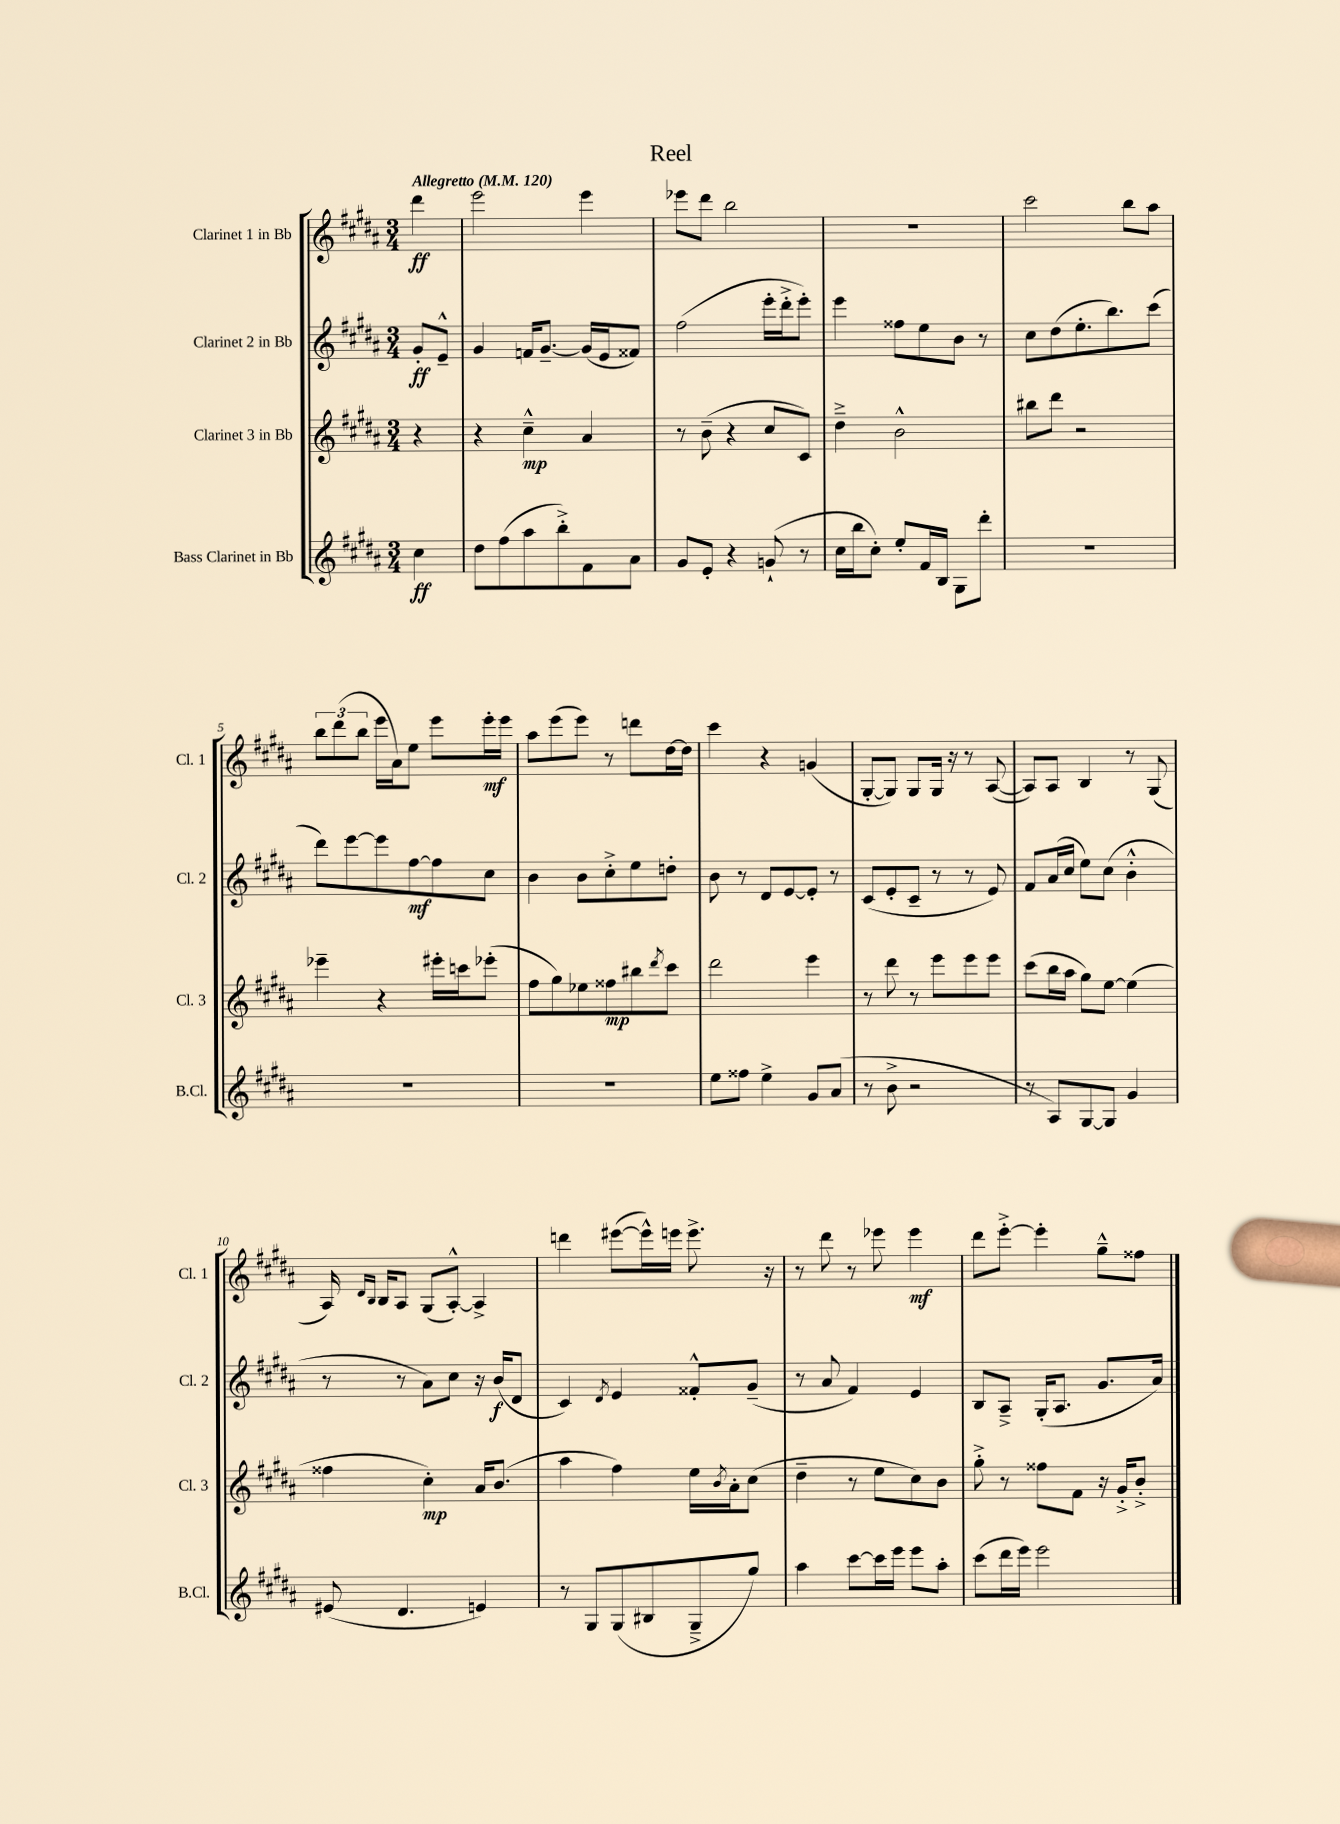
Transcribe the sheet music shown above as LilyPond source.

\header { title = "Reel" }
<<
\new StaffGroup <<
\new Staff = "s0" \with { instrumentName = "Clarinet 1 in Bb" shortInstrumentName = "Cl. 1" } {
    \clef treble \key b \major \numericTimeSignature \time 3/4 \partial 4 \tempo "Allegretto" 4 = 120
    dis'''4\ff |
    e'''2 e'''4 |
    ees'''8 dis'''8 b''2 |
    R2. |
    cis'''2 b''8 ais''8 |
    \tuplet 3/2 { b''8 dis'''8( b''8 } e'''16 ais'16) e''8 e'''8 e'''16-.\mf e'''16 |
    ais''8 e'''8( e'''8) r8 d'''8 dis''16~ dis''16 |
    cis'''4 r4 g'4( |
    gis8~-. gis8) gis8 gis16 r16 r8 ais8~( |
    ais8) ais8 b4 r8 gis8( |
    ais16) \grace { dis'16 b16 } b16 ais8 gis8( ais8~-.-^) ais4-> |
    d'''4 eis'''8~( eis'''16-^) e'''16 e'''8.-> r16 |
    r8 dis'''8 r8 ees'''8 ees'''4\mf |
    dis'''8 e'''8~-.-> e'''4-. gis''8---^ fisis''8 \bar "|." |
}
\new Staff = "s1" \with { instrumentName = "Clarinet 2 in Bb" shortInstrumentName = "Cl. 2" } {
    \clef treble \key b \major \numericTimeSignature \time 3/4 \partial 4
    gis'8-.\ff e'8---^ |
    gis'4 f'16 gis'8.~-- gis'16( e'16 fisis'8) |
    fis''2( e'''16-. dis'''16-.-> e'''8-.) |
    e'''4 fisis''8 e''8 b'8 r8 |
    cis''8 dis''8( e''8.-. b''8.) cis'''8( |
    dis'''8) e'''8~ e'''8 fis''8~\mf fis''8 cis''8 |
    b'4 b'8 cis''8-.-> e''8 d''8-. |
    b'8 r8 dis'8 e'8~ e'8-. r8 |
    cis'8( e'8-. cis'8-- r8 r8 e'8) |
    fis'8 ais'16( cis''16 e''8) cis''8( b'4-.-^ |
    r8 r8 ais'8) cis''8 r16 b'16\f( dis'8 |
    cis'4) \acciaccatura { dis'8 } e'4 fisis'8-.-^ gis'8--( |
    r8 ais'8 fis'4) e'4 |
    b8 ais8---> gis16-.( ais8. gis'8. ais'16) \bar "|." |
}
\new Staff = "s2" \with { instrumentName = "Clarinet 3 in Bb" shortInstrumentName = "Cl. 3" } {
    \clef treble \key b \major \numericTimeSignature \time 3/4 \partial 4
    r4 |
    r4 cis''4---^\mp ais'4 |
    r8 b'8--( r4 cis''8 cis'8) |
    dis''4---> b'2-^ |
    bis''8 dis'''8 r2 |
    ees'''4-- r4 eis'''16-. c'''16 ees'''8-.( |
    fis''8 gis''8) ees''8 fisis''8\mp bis''8 \acciaccatura { dis'''8 } cis'''8 |
    dis'''2 e'''4 |
    r8 dis'''8 r8 e'''8 e'''8 e'''8 |
    cis'''8( b''16 ais''16 gis''8) e''8~ e''4( |
    fisis''4 cis''4-.\mp) ais'16 b'8.( |
    ais''4 fis''4) e''16 \acciaccatura { b'8 } ais'16-. cis''8( |
    dis''4-- r8 e''8 cis''8) b'8 |
    gis''8-.-> r8 fisis''8 fis'8 r16 gis'16-.-> b'8-.-> \bar "|." |
}
\new Staff = "s3" \with { instrumentName = "Bass Clarinet in Bb" shortInstrumentName = "B.Cl." } {
    \clef treble \key b \major \numericTimeSignature \time 3/4 \partial 4
    cis''4\ff |
    dis''8 fis''8( ais''8 b''8-.->) fis'8 ais'8 |
    gis'8 e'8-. r4 g'8-!( r8 |
    cis''16 b''16 cis''8-.) e''8-. fis'16 b16 gis8 dis'''8-. |
    R2. |
    R2. |
    R2. |
    e''8 fisis''8 e''4-> gis'8 ais'8( |
    r8 b'8-> r2 |
    r8 ais8) gis8~ gis8 gis'4 |
    eis'8( dis'4. e'4) |
    r8 gis8 gis8( bis8 gis8---> gis''8) |
    ais''4 cis'''8~ cis'''16 e'''16 e'''8 ais''8-. |
    cis'''8( dis'''16 e'''16) e'''2 \bar "|." |
}
>>
>>
